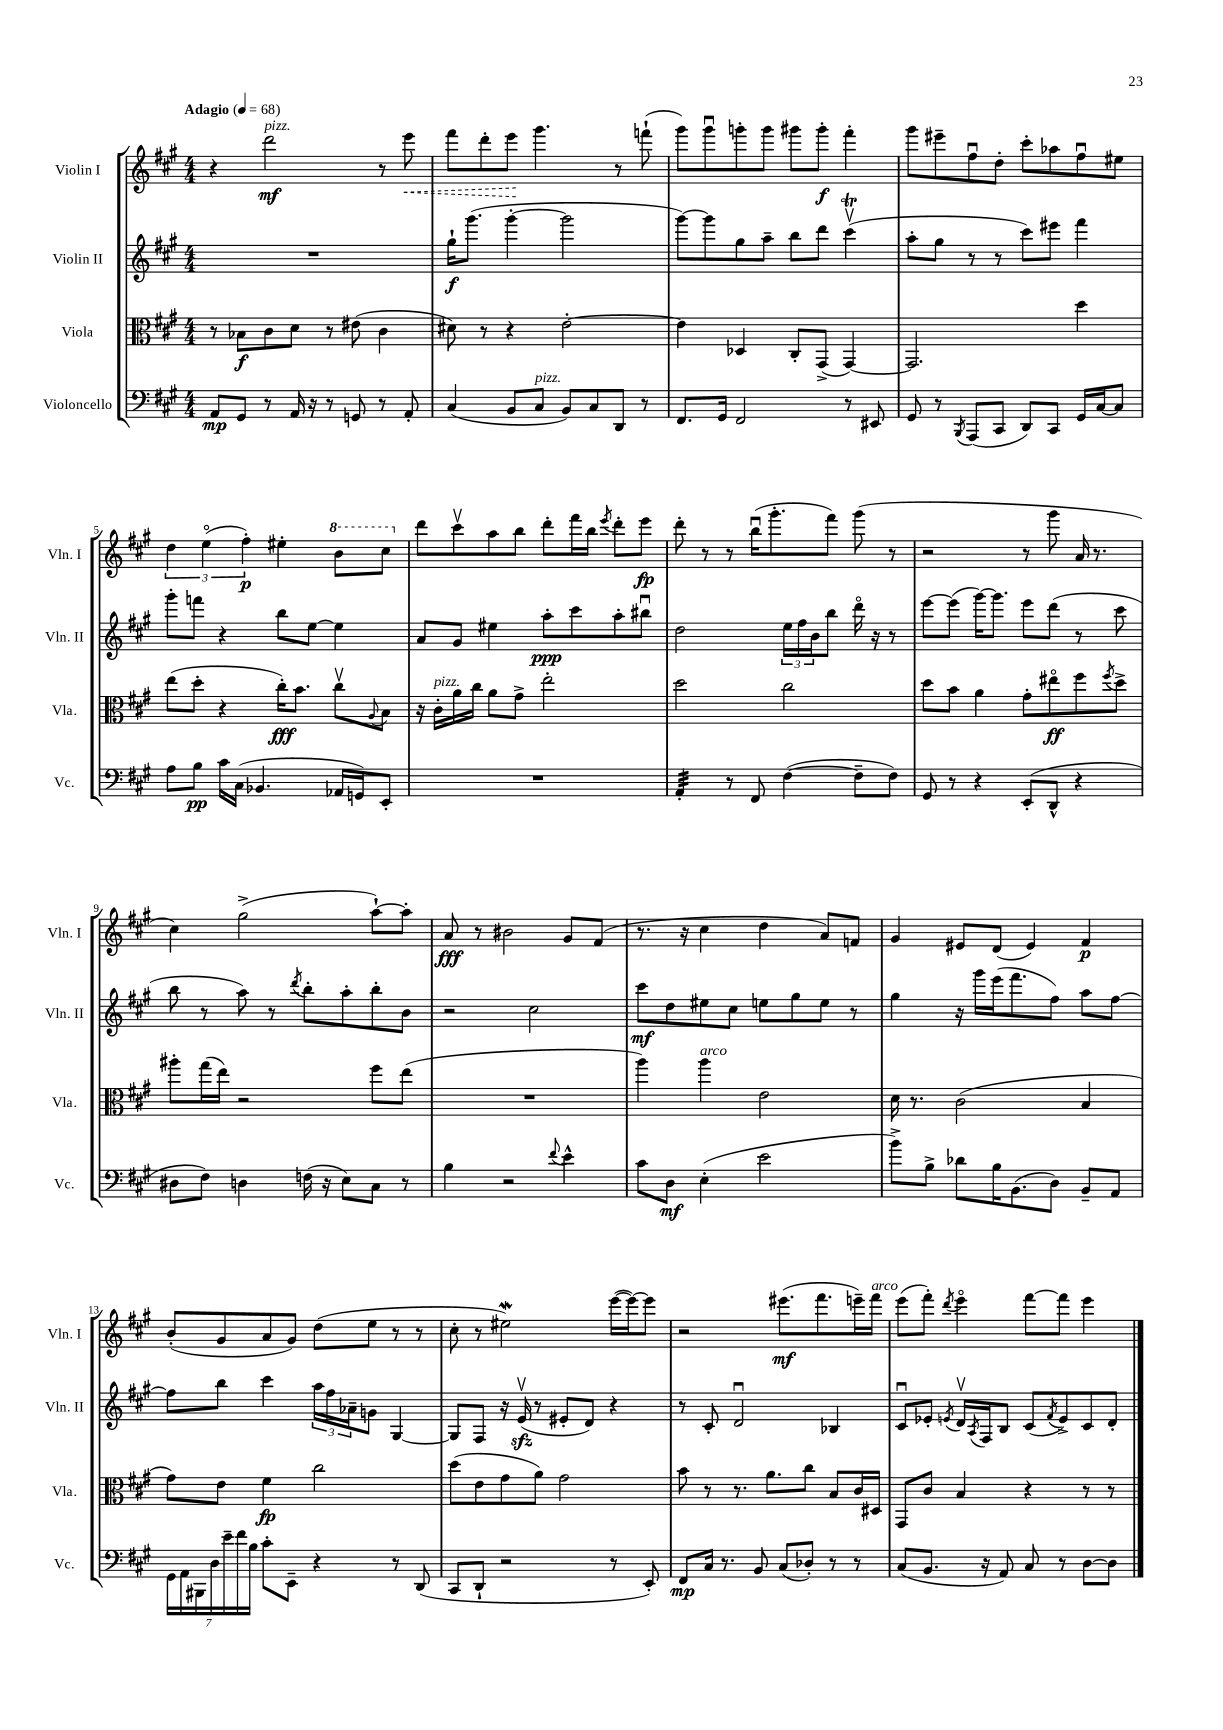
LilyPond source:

<<
\new StaffGroup <<
\new Staff = "s0" \with { instrumentName = "Violin I" shortInstrumentName = "Vln. I" } {
    \clef treble \key a \major \numericTimeSignature \time 4/4 \tempo "Adagio" 4 = 68
    r4 d'''2\mf^\markup { \italic "pizz." } r8 \once \override Hairpin.style = #'dashed-line e'''8\< |
    fis'''8 d'''8-. e'''8\! gis'''4. r8 f'''8-!( |
    gis'''8) gis'''8\downbow g'''8-. g'''8 gis'''8 gis'''8-.\f fis'''4-. |
    gis'''8 eis'''8-- fis''8\downbow d''8-. cis'''8-. aes''8 fis''8\downbow eis''8 |
    \tuplet 3/2 { d''4 e''4\flageolet( fis''4-.\p) } eis''4-. \ottava #1 b''8 cis'''8 \ottava #0 |
    d'''8 cis'''8\upbow a''8 b''8 d'''8-. fis'''16 b''16 \acciaccatura { e'''8 } d'''8-. e'''8\fp |
    d'''8-. r8 r8 b''16\downbow( gis'''8.-. fis'''8) gis'''8( r8 |
    r2 r8 gis'''8 a'16 r8. |
    cis''4) gis''2->( a''8~-!) a''8-. |
    a'8\fff r8 bis'2 gis'8 fis'8( |
    r8. r16 cis''4 d''4 a'8) f'8 |
    gis'4 eis'8 d'8( eis'4) fis'4\p |
    b'8-.( gis'8 a'8 gis'8) d''8( e''8 r8 r8 |
    cis''8-. r8 eis''2\mordent) e'''16~( e'''16~) e'''8 |
    r2 eis'''8.\mf( fis'''8. e'''16--) fis'''16^\markup { \italic "arco" } |
    e'''8( fis'''8-.) \acciaccatura { d'''8 } e'''4\flageolet fis'''8~ fis'''8 e'''4 \bar "|." |
}
\new Staff = "s1" \with { instrumentName = "Violin II" shortInstrumentName = "Vln. II" } {
    \clef treble \key a \major \numericTimeSignature \time 4/4
    R1 |
    gis''16-!\f gis'''8.( gis'''4~-. gis'''2 |
    gis'''8~) gis'''8 gis''8 a''8-- b''8 d'''8 cis'''4\upbow\trill( |
    a''8-. gis''8 r8 r8 cis'''8) eis'''8 fis'''4 |
    gis'''8-. f'''8 r4 b''8 e''8~ e''4 |
    a'8 gis'8 eis''4 a''8-.\ppp cis'''8 a''8-. bis''8\downbow |
    d''2 \tuplet 3/2 { e''16 fis''16 b'16 } b''8 d'''16\flageolet r16 r8 |
    e'''8~ e'''8( gis'''16~) gis'''8. e'''8 d'''8( r8 cis'''8 |
    b''8 r8 a''8) r8 \acciaccatura { d'''8 } b''8-. a''8-. b''8-. b'8 |
    r2 cis''2 |
    cis'''8\mf d''8 eis''8 cis''8 e''8 gis''8 e''8 r8 |
    gis''4 r16 gis'''16 e'''16( fis'''8. fis''8) a''8 fis''8~ |
    fis''8 b''8 cis'''4 \tuplet 3/2 { a''16 fis''16 aes'16-- } g'8 gis4~ |
    gis8 fis8 r16 e'16\upbow\sfz( r8 eis'8-. d'8) r4 |
    r8 cis'8-. d'2\downbow bes4 |
    cis'8\downbow ees'8-. \acciaccatura { e'8 } d'16\upbow \acciaccatura { a8 } fis16 b8 cis'8( \acciaccatura { fis'8 } e'8->) cis'8 d'8-. \bar "|." |
}
\new Staff = "s2" \with { instrumentName = "Viola" shortInstrumentName = "Vla." } {
    \clef alto \key a \major \numericTimeSignature \time 4/4
    r8 bes8\f cis'8 d'8 r8 eis'8( cis'4 |
    dis'8) r8 r4 e'2~-. |
    e'4 des4 cis8-. gis,8->( gis,4~) |
    gis,2. d''4 |
    e''8( d''8-. r4 cis''16-.\fff) b'8. cis''8\upbow \appoggiatura { a8 } b8 |
    r16 cis'16-.^\markup { \italic "pizz." } a'16 cis''16 a'8 gis'8-> e''2-. |
    d''2 cis''2 |
    d''8 b'8 a'4 gis'8-. eis''8\flageolet\ff fis''8 \acciaccatura { fis''8 } d''8-> |
    ais''8-. gis''16( e''16) r2 fis''8 e''8( |
    R1 |
    a''4) a''4^\markup { \italic "arco" } e'2 |
    d'16 r8. cis'2( b4 |
    gis'8) e'8 fis'4\fp cis''2 |
    d''8( e'8 gis'8 a'8) gis'2 |
    b'8 r8 r8. a'8. cis''8 b8 cis'16 dis16 |
    gis,8 cis'8 b4 r4 r8 r8 \bar "|." |
}
\new Staff = "s3" \with { instrumentName = "Violoncello" shortInstrumentName = "Vc." } {
    \clef bass \key a \major \numericTimeSignature \time 4/4
    a,8\mp gis,8 r8 a,16 r16 r8 g,8 r8 a,8-. |
    cis4( b,8 cis8^\markup { \italic "pizz." } b,8) cis8 d,8 r8 |
    fis,8. gis,16 fis,2 r8 eis,8 |
    gis,8 r8 \acciaccatura { b,,8 } a,,8( cis,8 d,8) cis,8 gis,16 cis16~ cis8 |
    a8 b8\pp cis'16 cis16( bes,4. aes,16 g,16) e,8-. |
    R1 |
    a,4:32-. r8 fis,8 fis4~( fis8-- fis8) |
    gis,8 r8 r4 e,8-.( d,8-^ r4 |
    dis8 fis8) d4 f16( r16 e8) cis8 r8 |
    b4 r2 \appoggiatura { fis'8 } e'4-^ |
    cis'8 d8\mf e4-.( e'2 |
    b'8->) b8-> des'8 b16 b,8.( d8) b,8-- a,8 |
    \tuplet 7/4 { gis,16 a,16 bis,,16 d16 e'16-- fis'16 b16 } cis'8-. e,8-- r4 r8 d,8( |
    cis,8 d,8-! r2 r8 e,8-.) |
    fis,8\mp cis16 r8. b,8 cis8( des8-.) r8 r8 |
    cis8( b,8. r16 a,8) cis8 r8 d8~ d8 \bar "|." |
}
>>
>>
